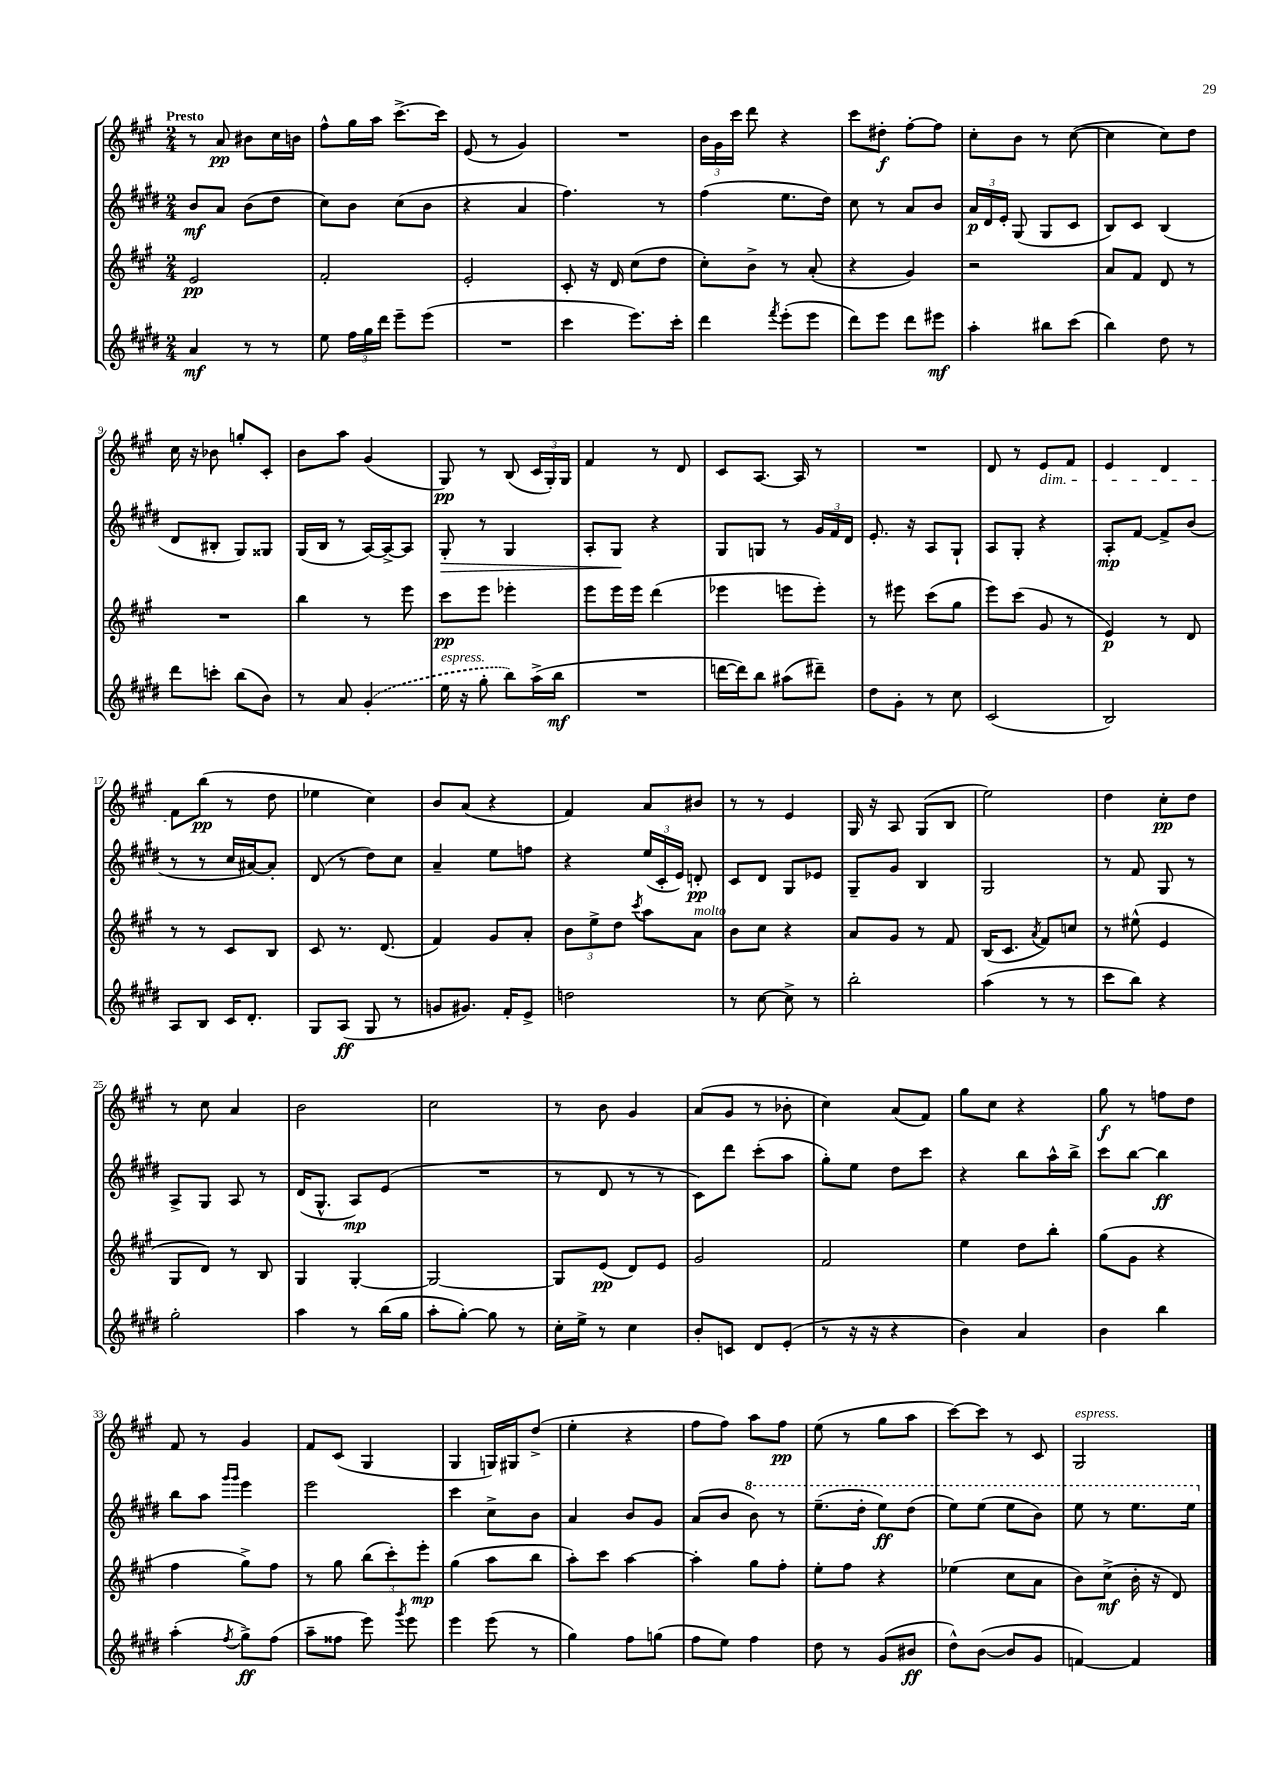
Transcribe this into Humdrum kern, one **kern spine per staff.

**kern	**dynam	**kern	**dynam	**kern	**dynam	**kern	**dynam
*part4	*part4	*part3	*part3	*part2	*part2	*part1	*part1
*staff4	*staff4	*staff3	*staff3	*staff2	*staff2	*staff1	*staff1
*clefG2	*	*clefG2	*	*clefG2	*	*clefG2	*
*k[f#c#g#d#]	*	*k[f#c#g#]	*	*k[f#c#g#d#]	*	*k[f#c#g#]	*
*M2/4	*	*M2/4	*	*M2/4	*	*M2/4	*
=1	=1	=1	=1	=1	=1	=1	=1
!	!	!	!	!	!	!LO:TX:a:B:t=Presto	!
4a/	mf	2e/	pp	8b/L	mf	8r	.
.	.	.	.	8a/J	.	8a/	pp
8r	.	.	.	(8b\L	.	8b#X\L	.
8r	.	.	.	8dd#\J	.	16cc#\L	.
.	.	.	.	.	.	16bn\JJ	.
=2	=2	=2	=2	=2	=2	=2	=2
8ee\	.	2f#'/	.	8cc#\L)	.	8ff#^^\L	.
24ff#\LL	.	.	.	8b\J	.	16gg#\L	.
24gg#\	.	.	.	.	.	.	.
.	.	.	.	.	.	16aa\JJ	.
24ddd#\JJ	.	.	.	.	.	.	.
8eee~\L	.	.	.	(8cc#\L	.	[8.ccc#^\L	.
(8eee\J	.	.	.	8b\J	.	.	.
.	.	.	.	.	.	16ccc#\Jk]	.
=3	=3	=3	=3	=3	=3	=3	=3
2r	.	2e'/	.	4r	.	(8e/	.
.	.	.	.	.	.	8r	.
.	.	.	.	4a/	.	4g#/)	.
=4	=4	=4	=4	=4	=4	=4	=4
4ccc#\	.	8c#'/	.	4.ff#\)	.	2r	.
.	.	16r	.	.	.	.	.
.	.	16d/	.	.	.	.	.
8.eee\L)	.	(8cc#\L	.	.	.	.	.
.	.	8dd\J	.	8r	.	.	.
16ccc#'\Jk	.	.	.	.	.	.	.
=5	=5	=5	=5	=5	=5	=5	=5
4ddd#\	.	8cc#'\L)	.	(4ff#\	.	24b\LL	.
.	.	.	.	.	.	24g#\	.
.	.	.	.	.	.	24ccc#\JJ	.
.	.	8b^\J	.	.	.	8ddd\	.
8qfff#/	.	.	.	.	.	.	.
(8eee'\L	.	8r	.	8.ee\L	.	4r	.
8eee\J	.	(8a'/	.	.	.	.	.
.	.	.	.	16dd#\Jk)	.	.	.
=6	=6	=6	=6	=6	=6	=6	=6
8ddd#\L)	.	4r	.	8cc#\	.	8ccc#\L	.
8eee\J	.	.	.	8r	.	8dd#X'\J	f
8ddd#\L	.	4g#/)	.	8a/L	.	[8ff#'\L	.
8eee#X\J	mf	.	.	8b/J	.	8ff#\J]	.
=7	=7	=7	=7	=7	=7	=7	=7
4aa'\	.	2r	.	24a/LL	p	8cc#'\L	.
.	.	.	.	24d#/	.	.	.
.	.	.	.	24e'/JJ	.	.	.
.	.	.	.	(8G#/	.	8b\J	.
8bb#X\L	.	.	.	8G#/L	.	8r	.
(8ccc#\J	.	.	.	8c#/J	.	([8cc#\	.
=8	=8	=8	=8	=8	=8	=8	=8
4bb\)	.	8a/L	.	8B/L)	.	4cc#\]	.
.	.	8f#/J	.	8c#/J	.	.	.
8dd#\	.	8d/	.	(4B/	.	8cc#\L)	.
8r	.	8r	.	.	.	8dd\J	.
!!LO:LB:g=z
=9	=9	=9	=9	=9	=9	=9	=9
8ddd#\L	.	2r	.	8d#/L	.	16cc#\	.
.	.	.	.	.	.	16r	.
8cccn'\J	.	.	.	8B#X'/J	.	8b-X\	.
(8bb\L	.	.	.	8G#/L)	.	8ggn'/L	.
8b\J)	.	.	.	8G##X/J	.	8c#'/J	.
=10	=10	=10	=10	=10	=10	=10	=10
8r	.	4bb\	.	(16G#/LL	.	8b\L	.
.	.	.	.	16B/JJ	.	.	.
8a/	.	.	.	8r	.	8aa\J	.
(4g#'/	.	8r	.	[16A/LL)	.	(4g#/	.
.	.	.	.	16A^/J_	.	.	.
.	.	8eee\	.	8A/J]	.	.	.
=11	=11	=11	=11	=11	=11	=11	=11
!LO:TX:a:i:t=espress.	!	!	!	!	!	!	!
!	!	!	!	!	!LO:HP:b	!	!
16ee\	.	8ccc#\L	pp	8G#'/	>	8G#/)	pp
16r	.	.	.	.	.	.	.
8gg#'\	.	8eee\J	.	8r	.	8r	.
8bb\L)	.	4eee-X'\	.	4G#/	.	(8B/	.
(16aa^\L	.	.	.	.	.	24c#/LL	.
.	.	.	.	.	.	24G#'/)	.
16bb\JJ	mf	.	.	.	.	.	.
.	.	.	.	.	.	24G#/JJ	.
=12	=12	=12	=12	=12	=12	=12	=12
2r	.	8eee\L	.	8A'/L	.	4f#/	.
.	.	16eee\L	.	8G#/J	.	.	.
.	.	16eee\JJ	.	.	.	.	.
.	.	(4ddd\	.	4r	]	8r	.
.	.	.	.	.	.	8d/	.
=13	=13	=13	=13	=13	=13	=13	=13
[16dddn\LL	.	4eee-X\	.	8G#/L	.	8c#/L	.
16ddd\J])	.	.	.	.	.	.	.
8bb\J	.	.	.	8Gn/J	.	[8.A/J	.
(8aa#X\L	.	8eeen\L	.	8r	.	.	.
.	.	.	.	.	.	16A/]	.
8ddd#X~\J)	.	8eee'\J)	.	24g#/LL	.	8r	.
.	.	.	.	24f#/	.	.	.
.	.	.	.	24d#/JJ	.	.	.
=14	=14	=14	=14	=14	=14	=14	=14
8dd#\L	.	8r	.	8.e'/	.	2r	.
8g#'\J	.	8eee#X\	.	.	.	.	.
.	.	.	.	16r	.	.	.
8r	.	(8ccc#\L	.	8A/L	.	.	.
8cc#\	.	8gg#\J	.	8G#`/J	.	.	.
=15	=15	=15	=15	=15	=15	=15	=15
(2c#/	.	8eee\L)	.	8A/L	.	8d/	.
.	.	(8ccc#\J	.	8G#'/J	.	8r	.
!	!	!	!	!	!	!LO:TX:b:i:t=dim.	!
.	.	8g#/	.	4r	.	8e/L	.
.	.	8r	.	.	.	8f#/J	.
=16	=16	=16	=16	=16	=16	=16	=16
2B/)	.	4e/)	p	8A'/L	mp	4e/	.
.	.	.	.	[8f#/J	.	.	.
.	.	8r	.	8f#^/L]	.	4d/	.
.	.	8d/	.	(8b/J	.	.	.
!!LO:LB:g=z
=17	=17	=17	=17	=17	=17	=17	=17
8A/L	.	8r	.	8r	.	8f#\L	.
8B/J	.	8r	.	8r	.	(8bb\J	pp
16c#/KL	.	8c#/L	.	16cc#/LL	.	8r	.
8.d#'/J	.	.	.	[16a#X/J)	.	.	.
.	.	8B/J	.	8a#'/J]	.	8dd\	.
=18	=18	=18	=18	=18	=18	=18	=18
8G#/L	.	8c#/	.	(8d#/	.	4ee-X\	.
(8A/J	ff	8.r	.	8r	.	.	.
8G#/	.	.	.	8dd#\L)	.	4cc#\)	.
.	.	(8.d/	.	.	.	.	.
8r	.	.	.	8cc#\J	.	.	.
=19	=19	=19	=19	=19	=19	=19	=19
8gn/L	.	4f#/)	.	4a~/	.	8b/L	.
8.g#X/J)	.	.	.	.	.	(8a/J	.
.	.	8g#/L	.	8ee\L	.	4r	.
16f#'/KL	.	.	.	.	.	.	.
8e^/J	.	8a'/J	.	8ffn\J	.	.	.
=20	=20	=20	=20	=20	=20	=20	=20
2ddn\	.	12b\L	.	4r	.	4f#/)	.
.	.	12ee^\	.	.	.	.	.
.	.	12dd\J	.	.	.	.	.
.	.	8qccc#/	.	.	.	.	.
.	.	8aa\L	.	(24ee/LL	.	8a/L	.
.	.	.	.	24c#'/	.	.	.
.	.	.	.	24e/JJ)	.	.	.
!	!	!LO:TX:a:i:t=molto	!	!	!	!	!
.	.	8a\J	.	8dn'/	pp	8b#X/J	.
=21	=21	=21	=21	=21	=21	=21	=21
8r	.	8b\L	.	8c#/L	.	8r	.
[8cc#\	.	8cc#\J	.	8d#/J	.	8r	.
8cc#^\]	.	4r	.	8G#/L	.	4e/	.
8r	.	.	.	8e-X/J	.	.	.
=22	=22	=22	=22	=22	=22	=22	=22
2bb'\	.	8a/L	.	8G#~/L	.	16G#/	.
.	.	.	.	.	.	16r	.
.	.	8g#/J	.	8g#/J	.	8A/	.
.	.	8r	.	4B/	.	(8G#/L	.
.	.	8f#/	.	.	.	8B/J	.
=23	=23	=23	=23	=23	=23	=23	=23
(4aa\	.	(16B/KL	.	2G#/	.	2ee\)	.
.	.	8.c#/J	.	.	.	.	.
.	.	8qa/	.	.	.	.	.
8r	.	8f#/L)	.	.	.	.	.
8r	.	8ccn/J	.	.	.	.	.
=24	=24	=24	=24	=24	=24	=24	=24
8ccc#\L	.	8r	.	8r	.	4dd\	.
8bb\J)	.	(8ee#X^^\	.	8f#/	.	.	.
4r	.	4e/	.	8G#/	.	8cc#'\L	pp
.	.	.	.	8r	.	8dd\J	.
!!LO:LB:g=z
=25	=25	=25	=25	=25	=25	=25	=25
2gg#'\	.	8G#/L	.	8A^/L	.	8r	.
.	.	8d/J)	.	8G#/J	.	8cc#\	.
.	.	8r	.	8A/	.	4a/	.
.	.	8B/	.	8r	.	.	.
=26	=26	=26	=26	=26	=26	=26	=26
4aa\	.	4G#/	.	(16d#/KL	.	2b\	.
.	.	.	.	8.G#^^/J	.	.	.
8r	.	[4G#'/	.	8A/L)	mp	.	.
(16bb\LL	.	.	.	(8e/J	.	.	.
16gg#\JJ	.	.	.	.	.	.	.
=27	=27	=27	=27	=27	=27	=27	=27
8aa'\L	.	2G#/_	.	2r	.	2cc#\	.
[8gg#'\J)	.	.	.	.	.	.	.
8gg#\]	.	.	.	.	.	.	.
8r	.	.	.	.	.	.	.
=28	=28	=28	=28	=28	=28	=28	=28
16cc#'\LL	.	8G#/L]	.	8r	.	8r	.
16ee^\JJ	.	.	.	.	.	.	.
8r	.	(8e/J	pp	8d#/	.	8b\	.
4cc#\	.	8d/L)	.	8r	.	4g#/	.
.	.	8e/J	.	8r	.	.	.
=29	=29	=29	=29	=29	=29	=29	=29
8b'/L	.	2g#/	.	8c#\L)	.	(8a/L	.
8cn/J	.	.	.	8ddd#\J	.	8g#/J	.
8d#/L	.	.	.	(8ccc#'\L	.	8r	.
(8e'/J	.	.	.	8aa\J	.	8b-X'\	.
=30	=30	=30	=30	=30	=30	=30	=30
8r	.	2f#/	.	8gg#'\L)	.	4cc#\)	.
16r	.	.	.	8ee\J	.	.	.
16r	.	.	.	.	.	.	.
4r	.	.	.	8dd#\L	.	(8a/L	.
.	.	.	.	8ccc#\J	.	8f#/J)	.
=31	=31	=31	=31	=31	=31	=31	=31
4b\)	.	4ee\	.	4r	.	8gg#\L	.
.	.	.	.	.	.	8cc#\J	.
4a/	.	8dd\L	.	8bb\L	.	4r	.
.	.	8bb'\J	.	16aa^^\L	.	.	.
.	.	.	.	16bb^\JJ	.	.	.
=32	=32	=32	=32	=32	=32	=32	=32
4b\	.	(8gg#\L	.	8ccc#\L	.	8gg#\	f
.	.	8g#\J	.	[8bb\J	.	8r	.
4bb\	.	4r	.	4bb\]	ff	8ffn\L	.
.	.	.	.	.	.	8dd\J	.
!!LO:LB:g=z
=33	=33	=33	=33	=33	=33	=33	=33
(4aa'\	.	4ff#\	.	8bb\L	.	8f#/	.
.	.	.	.	8aa\J	.	8r	.
.	.	.	.	16qqggg#/LL	.	.	.
8qff#/	.	.	.	16qqggg#/JJ	.	.	.
8gg#^\L)	ff	8gg#^\L)	.	4eee\	.	4g#/	.
(8ff#\J	.	8ff#\J	.	.	.	.	.
=34	=34	=34	=34	=34	=34	=34	=34
8aa~\L	.	8r	.	2eee\	.	8f#/L	.
8ff##X\J	.	8gg#\	.	.	.	(8c#/J	.
8eee\)	.	(12bb\L	.	.	.	4G#/	.
.	.	12ccc#'\)	.	.	.	.	.
8qggg#/	.	.	.	.	.	.	.
8eee\	.	.	.	.	.	.	.
.	.	12eee'\J	mp	.	.	.	.
=35	=35	=35	=35	=35	=35	=35	=35
4eee\	.	(4gg#\	.	4ccc#\	.	4G#/	.
(8eee\	.	8aa\L	.	8cc#^\L	.	16Gn/LL)	.
.	.	.	.	.	.	16G#X/J	.
8r	.	8bb\J	.	8b\J	.	(8dd^/J	.
=36	=36	=36	=36	=36	=36	=36	=36
4gg#\)	.	8aa'\L)	.	4a/	.	4ee'\	.
.	.	8ccc#\J	.	.	.	.	.
8ff#\L	.	[4aa\	.	8b/L	.	4r	.
(8ggn\J	.	.	.	8g#/J	.	.	.
=37	=37	=37	=37	=37	=37	=37	=37
8ff#\L	.	4aa'\]	.	(8a/L	.	8ff#\L	.
8ee\J)	.	.	.	8b/J	.	8ff#\J)	.
*	*	*	*	*8va	*	*	*
4ff#\	.	8gg#\L	.	8bb\)	.	8aa\L	.
.	.	8ff#'\J	.	8r	.	8ff#\J	pp
=38	=38	=38	=38	=38	=38	=38	=38
8dd#\	.	8ee'\L	.	(8.eee~\L	.	(8ee\	.
8r	.	8ff#\J	.	.	.	8r	.
.	.	.	.	16ddd#'\Jk	.	.	.
(8g#/L	.	4r	.	8eee\L)	ff	8gg#\L	.
8b#X/J	ff	.	.	(8ddd#\J	.	8aa\J	.
=39	=39	=39	=39	=39	=39	=39	=39
8dd#^^\L)	.	(4ee-X\	.	8eee\L)	.	[8ccc#\L)	.
([8b\J	.	.	.	(8eee\J	.	8ccc#\J]	.
8b/L]	.	8cc#\L	.	8eee\L	.	8r	.
8g#/J	.	8a\J	.	8bb\J)	.	8c#/	.
=40	=40	=40	=40	=40	=40	=40	=40
!	!	!	!	!	!	!LO:TX:a:i:t=espress.	!
[4fn/)	.	8b\L)	.	8eee\	.	2G#/	.
.	.	(8cc#^\J	mf	8r	.	.	.
4f/]	.	16b'\	.	8.eee\L	.	.	.
.	.	16r	.	.	.	.	.
.	.	8d/)	.	.	.	.	.
.	.	.	.	16eee\Jk	.	.	.
*	*	*	*	*X8va	*	*	*
==	==	==	==	==	==	==	==
*-	*-	*-	*-	*-	*-	*-	*-
